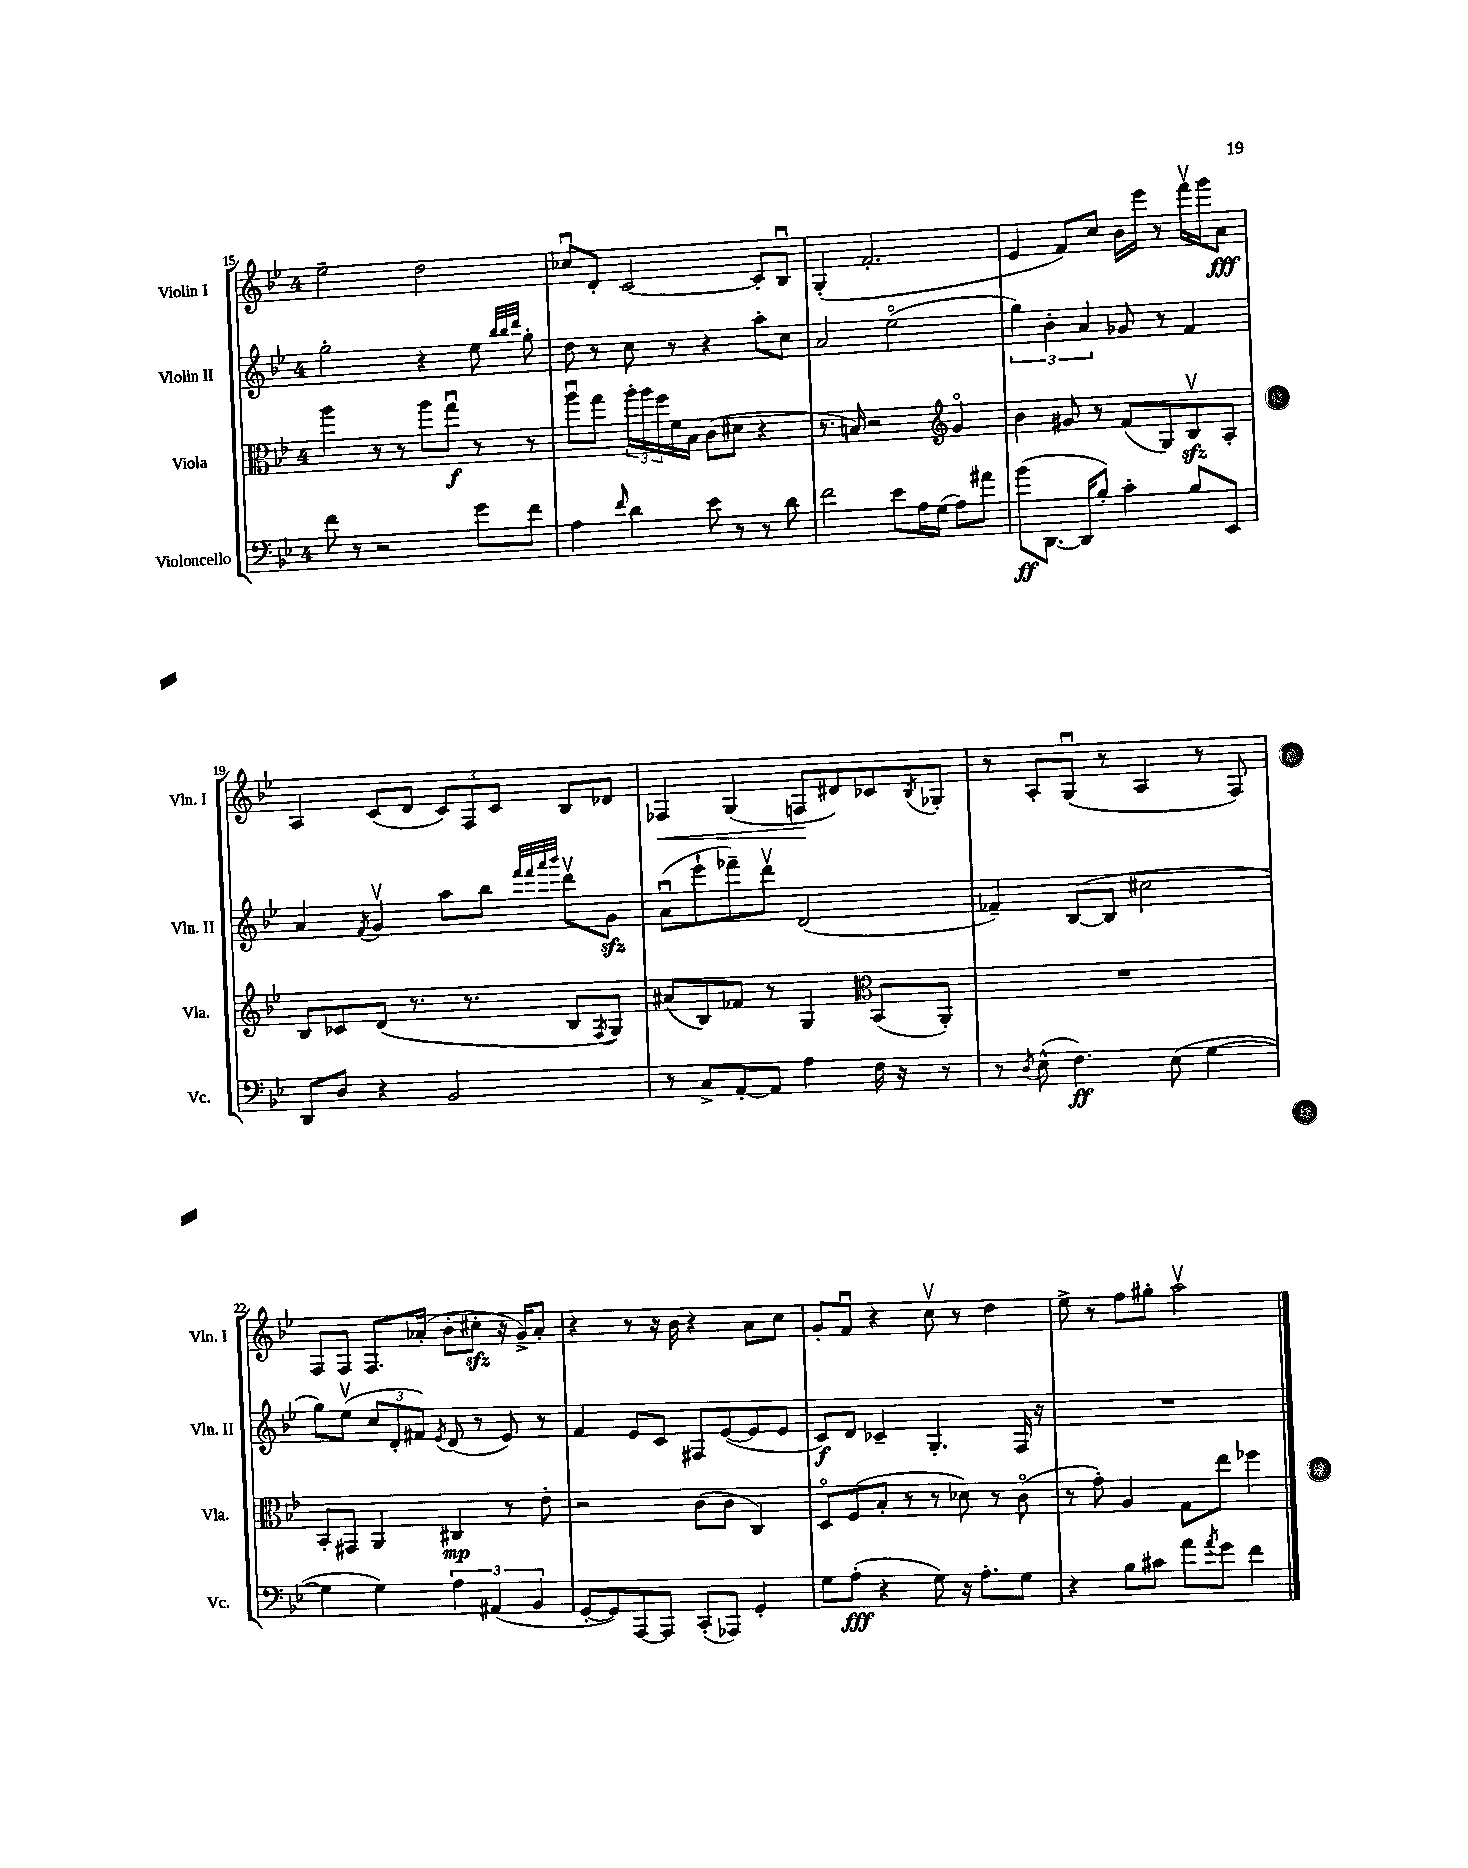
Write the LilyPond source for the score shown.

<<
\new StaffGroup <<
\new Staff = "s0" \with { instrumentName = "Violin I" shortInstrumentName = "Vln. I" } {
    \clef treble \key bes \major \once \override Staff.TimeSignature.style = #'single-digit \time 4/4
    ees''2-- d''2 |
    ces''8\downbow d'8-. c'2~ c'8-. bes8\downbow |
    g4-.( f'2.-. |
    ees'4 f'8) c''8 bes'16 ees'''16 r8 f'''16\upbow g'''16 a'8\fff |
    a4 c'8( d'8 \tuplet 3/2 { c'8) f8 c'8 } bes8 des'8 |
    fes4\< g4( f8\! dis'8) ces'8 \acciaccatura { bes8 } ges8-. |
    r8 a8-. g8\downbow( r8 a4 r8 f8) |
    f8 f8 f8. aes'16-.( bes'8-. cis''8-.\sfz r16 g'16->) aes'8-. |
    r4 r8 r16 bes'16 r4 a'8 c''8 |
    g'8-. f'8\downbow r4 c''8\upbow r8 d''4 |
    ees''8-> r8 f''8 gis''8-. a''2\upbow \bar "|." |
}
\new Staff = "s1" \with { instrumentName = "Violin II" shortInstrumentName = "Vln. II" } {
    \clef treble \key bes \major \once \override Staff.TimeSignature.style = #'single-digit \time 4/4
    g''2-. r4 ees''8 \grace { bes''32 bes''32 d'''32 } g''8-. |
    d''8 r8 c''8 r8 r4 a''8-. c''8 |
    a'2 ees''2\flageolet( |
    \tuplet 3/2 { g''4) bes'4-. a'4 } ges'8 r8 f'4 |
    a'4 \acciaccatura { f'8 } g'4\upbow a''8 bes''8 \grace { f'''32 f'''32 a'''32 bes'''32 } d'''8\upbow g'8\sfz |
    a'8\downbow( ees'''8-! fes'''8--) d'''8\upbow d'2( |
    fes'4--) bes8~( bes8 cis''2 |
    g''8) ees''8\upbow( \tuplet 3/2 { c''8 d'8-. fis'8) } \acciaccatura { ees'8 } d'8( r8 ees'8) r8 |
    f'4 ees'8 c'8 fis8 ees'8~( ees'8 ees'8 |
    c'8\f) d'8 ces'4-- g4.-. f16 r16 |
    R1 \bar "|." |
}
\new Staff = "s2" \with { instrumentName = "Viola" shortInstrumentName = "Vla." } {
    \clef alto \key bes \major \once \override Staff.TimeSignature.style = #'single-digit \time 4/4
    a''4 r8 r8 a''8 g''8\downbow\f r8 r8 |
    a''8\downbow g''8 \tuplet 3/2 { a''16-. a''16 f''16 } f'16 bes16 c'8( dis'8 r4 |
    r8. b16) r2 \clef treble g'4\flageolet |
    bes'4 gis'8 r8 f'8( g8) bes8\upbow\sfz a8-. |
    bes8 ces'8 d'8( r8. r8. bes8 \acciaccatura { f8 } g8) |
    ais'8( bes8) fes'8 r8 g4 \clef alto bes,8( a,8-.) |
    R1 |
    bes,8-. gis,8 a,4 cis4\mp r8 ees'8-. |
    r2 c'8( c'8 c4) |
    d8\flageolet f8( bes8-. r8 r8 des'8) r8 c'8\flageolet( |
    r8 g'8-.) a4 g8 ees''8 fes''4 \bar "|." |
}
\new Staff = "s3" \with { instrumentName = "Violoncello" shortInstrumentName = "Vc." } {
    \clef bass \key bes \major \once \override Staff.TimeSignature.style = #'single-digit \time 4/4
    f'8 r8 r2 g'8 f'8 |
    a4 \grace { f'16 } d'4 ees'8 r8 r8 d'8 |
    f'2 ees'8 a16 g16( a8) ais'8 |
    bes'8\ff( d,8.~ d,16 bes8-.) c'4-. bes8 ees,8 |
    d,8 d8 r4 bes,2 |
    r8 c8-> a,8~-. a,8 a4 f16 r16 r8 |
    r8 \acciaccatura { d8 } ees8-^( f4.\ff) ees8( g4~ |
    g4 g4) \tuplet 3/2 { a4 ais,4( bes,4 } |
    g,8~-. g,8) a,,8~ a,,8 c,8-.( aes,,8) g,4-. |
    g8 a8-.\fff( r4 g8) r16 a8.-. g8 |
    r4 bes8 cis'8 a'8 \acciaccatura { a'8 } g'8 f'4 \bar "|." |
}
>>
>>
\layout { \context { \Score currentBarNumber = #15 } }
